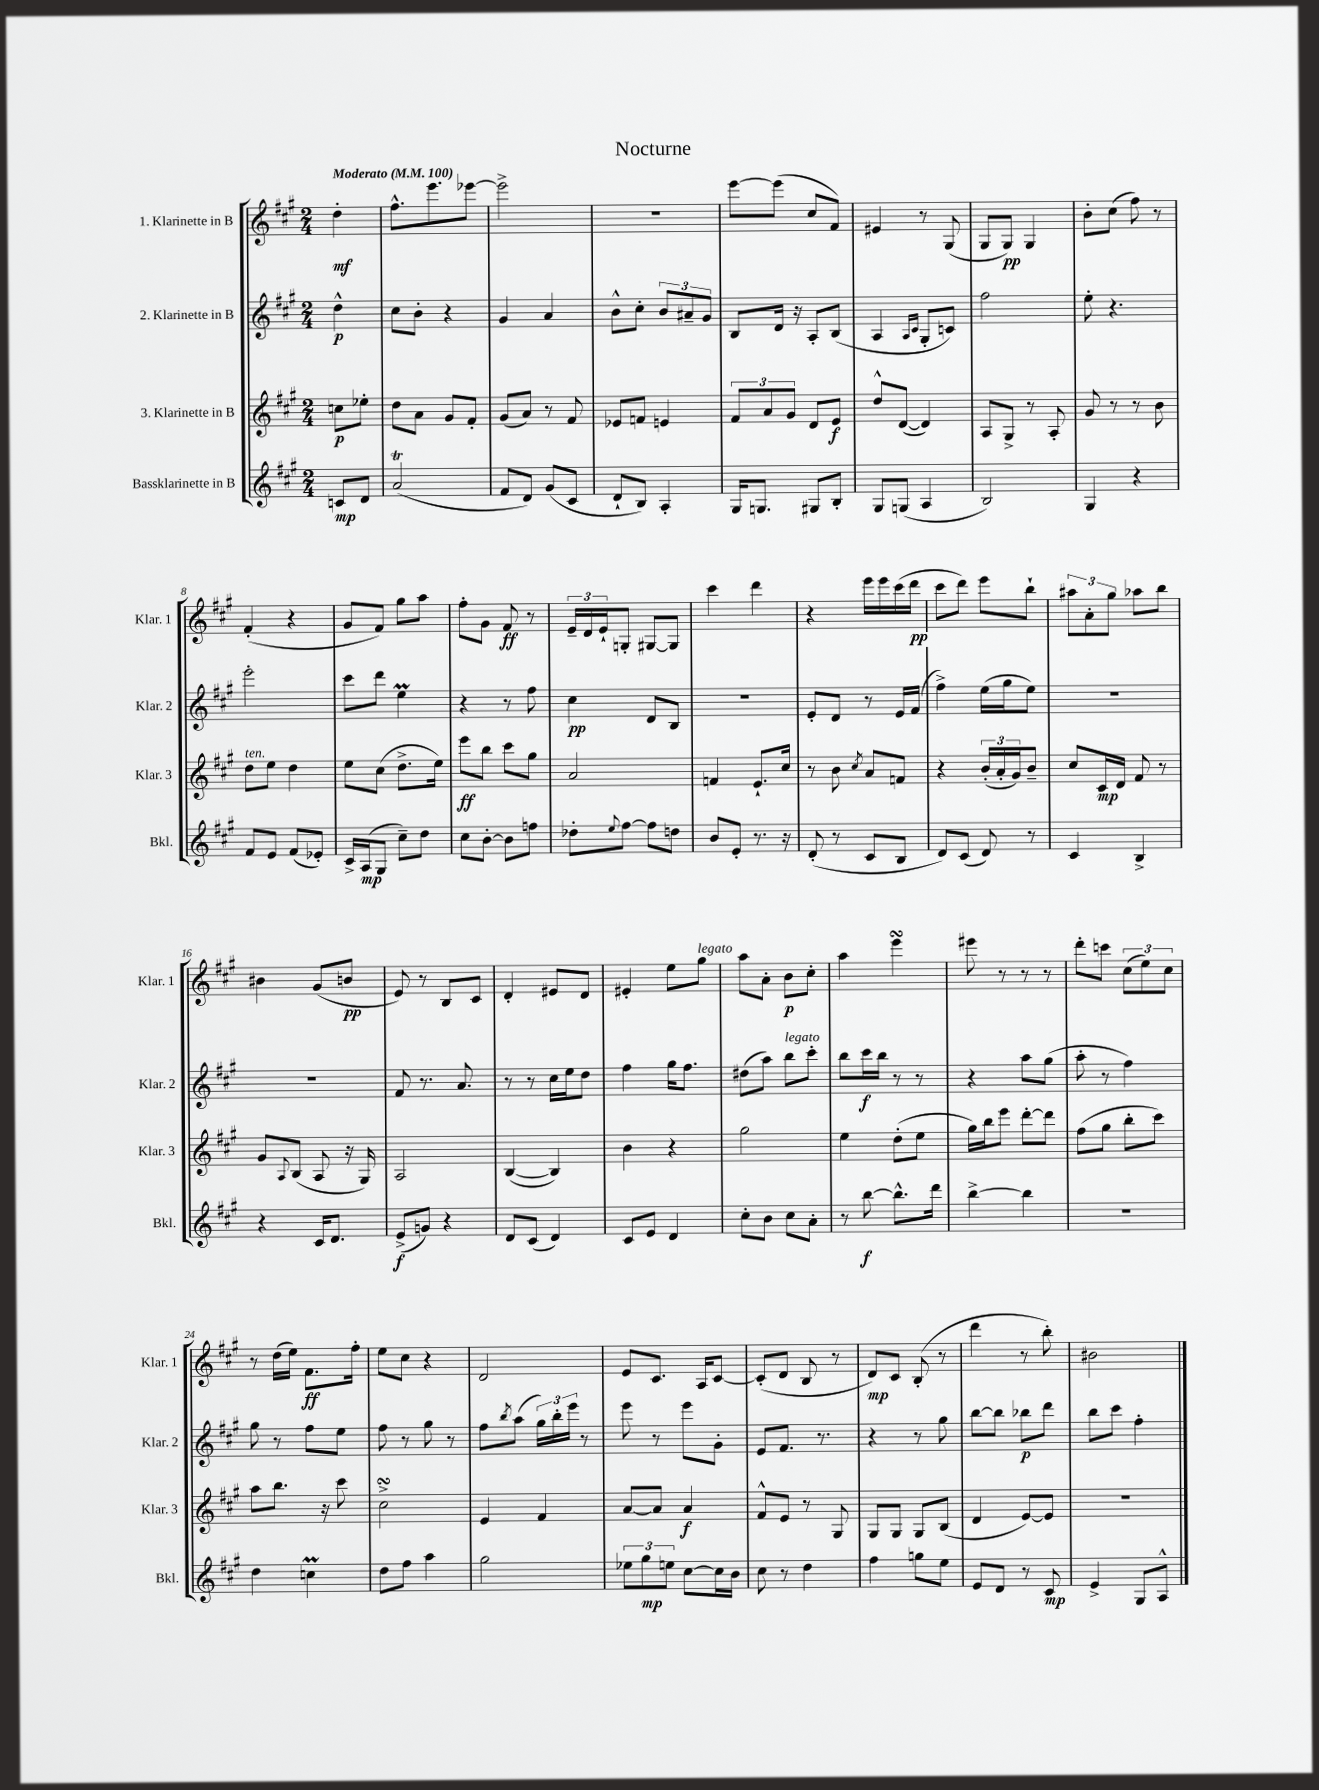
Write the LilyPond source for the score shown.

\header { title = "Nocturne" }
<<
\new StaffGroup <<
\new Staff = "s0" \with { instrumentName = "1. Klarinette in B" shortInstrumentName = "Klar. 1" } {
    \clef treble \key a \major \numericTimeSignature \time 2/4 \partial 4 \tempo "Moderato" 4 = 100
    d''4-.\mf |
    fis''8.-^ e'''8. ees'''8~ |
    ees'''2-> |
    R2 |
    e'''8~ e'''8( cis''8 fis'8) |
    eis'4 r8 gis8( |
    gis8 gis8\pp) gis4 |
    b'8-. cis''8( fis''8) r8 |
    fis'4-.( r4 |
    gis'8 fis'8) gis''8 a''8 |
    fis''8-. gis'8 fis'8\ff r8 |
    \tuplet 3/2 { e'16-- d'16 e'16-! } g8-. gis8~ gis8 |
    cis'''4 d'''4 |
    r4 e'''16 e'''16 cis'''16( d'''16\pp |
    cis'''8 d'''8) e'''8 b''8-! |
    \tuplet 3/2 { ais''8 a'8-. gis''8 } aes''8 b''8 |
    bis'4 gis'8( b'8\pp |
    e'8) r8 b8 cis'8 |
    d'4-. eis'8 d'8 |
    eis'4-. e''8 gis''8^\markup { \italic "legato" } |
    a''8 a'8-. b'8\p cis''8-. |
    a''4 e'''4\turn |
    eis'''8 r8 r8 r8 |
    d'''8-. c'''8 \tuplet 3/2 { cis''8( e''8) cis''8 } |
    r8 d''16( e''16) fis'8.\ff fis''16-. |
    e''8 cis''8 r4 |
    d'2 |
    e'8 cis'8. a16 cis'8~ |
    cis'8-.( d'8 b8 r8 |
    d'8\mp) cis'8 b8-.( r8 |
    d'''4 r8 b''8-.) |
    bis'2 \bar "|." |
}
\new Staff = "s1" \with { instrumentName = "2. Klarinette in B" shortInstrumentName = "Klar. 2" } {
    \clef treble \key a \major \numericTimeSignature \time 2/4 \partial 4
    d''4-^\p |
    cis''8 b'8-. r4 |
    gis'4 a'4 |
    b'8-^ cis''8-. \tuplet 3/2 { b'8 ais'8-- gis'8 } |
    b8 d'16 r16 a8-. b8( |
    a4 \grace { a16 cis'16 } gis8-. c'8) |
    fis''2 |
    e''8-. r4. |
    e'''2-. |
    cis'''8 d'''8 e''4\prall |
    r4 r8 fis''8 |
    cis''4\pp d'8 b8 |
    R2 |
    e'8-. d'8 r8 e'16 fis'16( |
    fis''4->) e''16( gis''16 e''8) |
    R2 |
    R2 |
    fis'8 r8. a'8. |
    r8 r8 cis''16 e''16 d''8 |
    fis''4 gis''16 fis''8. |
    dis''8( a''8) b''8^\markup { \italic "legato" } cis'''8-. |
    b''8 cis'''16\f b''16 r8 r8 |
    r4 a''8 gis''8( |
    a''8-. r8 fis''4) |
    gis''8 r8 fis''8 e''8 |
    fis''8 r8 gis''8 r8 |
    fis''8 \acciaccatura { b''8 } a''8( \tuplet 3/2 { gis''16) b''16-. e'''16 } r8 |
    e'''8 r8 e'''8 gis'8-. |
    e'8 fis'8. r8. |
    r4 r8 gis''8 |
    b''8~ b''8 bes''8\p d'''8 |
    b''8 cis'''8 fis''4-. \bar "|." |
}
\new Staff = "s2" \with { instrumentName = "3. Klarinette in B" shortInstrumentName = "Klar. 3" } {
    \clef treble \key a \major \numericTimeSignature \time 2/4 \partial 4
    c''8\p ees''8-. |
    d''8 a'8 gis'8 fis'8-. |
    gis'8( a'8) r8 fis'8 |
    ees'8 f'8 e'4 |
    \tuplet 3/2 { fis'8 a'8 gis'8 } d'8 e'8\f |
    d''8-^ d'8~( d'4) |
    a8 gis8-> r8 a8-. |
    gis'8 r8 r8 b'8 |
    d''8^\markup { \italic "ten." } e''8 d''4 |
    e''8 cis''8( d''8.-> e''16) |
    e'''8\ff b''8 cis'''8 gis''8 |
    a'2 |
    f'4 e'8.-! cis''16 |
    r8 b'8 \acciaccatura { cis''8 } a'8 f'8 |
    r4 \tuplet 3/2 { b'16-.( a'16-. gis'16) } b'8-- |
    cis''8 cis'16\mp d'16 fis'8 r8 |
    gis'8 \appoggiatura { a8 } b8( a8 r16 gis16) |
    a2 |
    b4~( b4) |
    b'4 r4 |
    gis''2 |
    e''4 d''8-.( e''8 |
    gis''16) b''16 e'''8 d'''8~-. d'''8 |
    fis''8( gis''8 b''8-. cis'''8) |
    a''8 b''8. r16 cis'''8 |
    cis''2->\turn |
    e'4 fis'4 |
    a'8~ a'8 a'4\f |
    fis'8-^ e'8 r8 gis8 |
    gis8 gis8 gis8 b8( |
    d'4 e'8~) e'8 |
    R2 \bar "|." |
}
\new Staff = "s3" \with { instrumentName = "Bassklarinette in B" shortInstrumentName = "Bkl." } {
    \clef treble \key a \major \numericTimeSignature \time 2/4 \partial 4
    c'8\mp d'8 |
    a'2\trill( |
    fis'8 d'8) gis'8( cis'8 |
    d'8-! b8) a4-. |
    gis16 g8. gis8 b8-. |
    gis8 g8( a4 |
    b2) |
    gis4 r4 |
    fis'8 e'8 fis'8( ees'8-.) |
    cis'16-> a16\mp( gis8 cis''8--) d''8 |
    cis''8 b'8~-. b'8 f''8 |
    des''8-. \appoggiatura { e''8 } fis''8~ fis''8 d''8 |
    b'8 e'8-. r8. r16 |
    d'8-.( r8 cis'8 b8 |
    d'8) cis'8( d'8) r8 |
    cis'4 b4-> |
    r4 cis'16 d'8. |
    e'8->\f( g'8) r4 |
    d'8 cis'8( d'4) |
    cis'8 e'8 d'4 |
    cis''8-. b'8 cis''8 a'8-. |
    r8 b''8~\f b''8.-^ d'''16 |
    b''4~-> b''4 |
    R2 |
    d''4 c''4\prall |
    d''8 fis''8 a''4 |
    gis''2 |
    \tuplet 3/2 { ees''8 gis''8\mp e''8 } cis''8~ cis''16 b'16 |
    cis''8 r8 d''4 |
    fis''4 g''8 e''8 |
    e'8 d'8 r8 cis'8\mp |
    e'4-> gis8 a8-^ \bar "|." |
}
>>
>>
